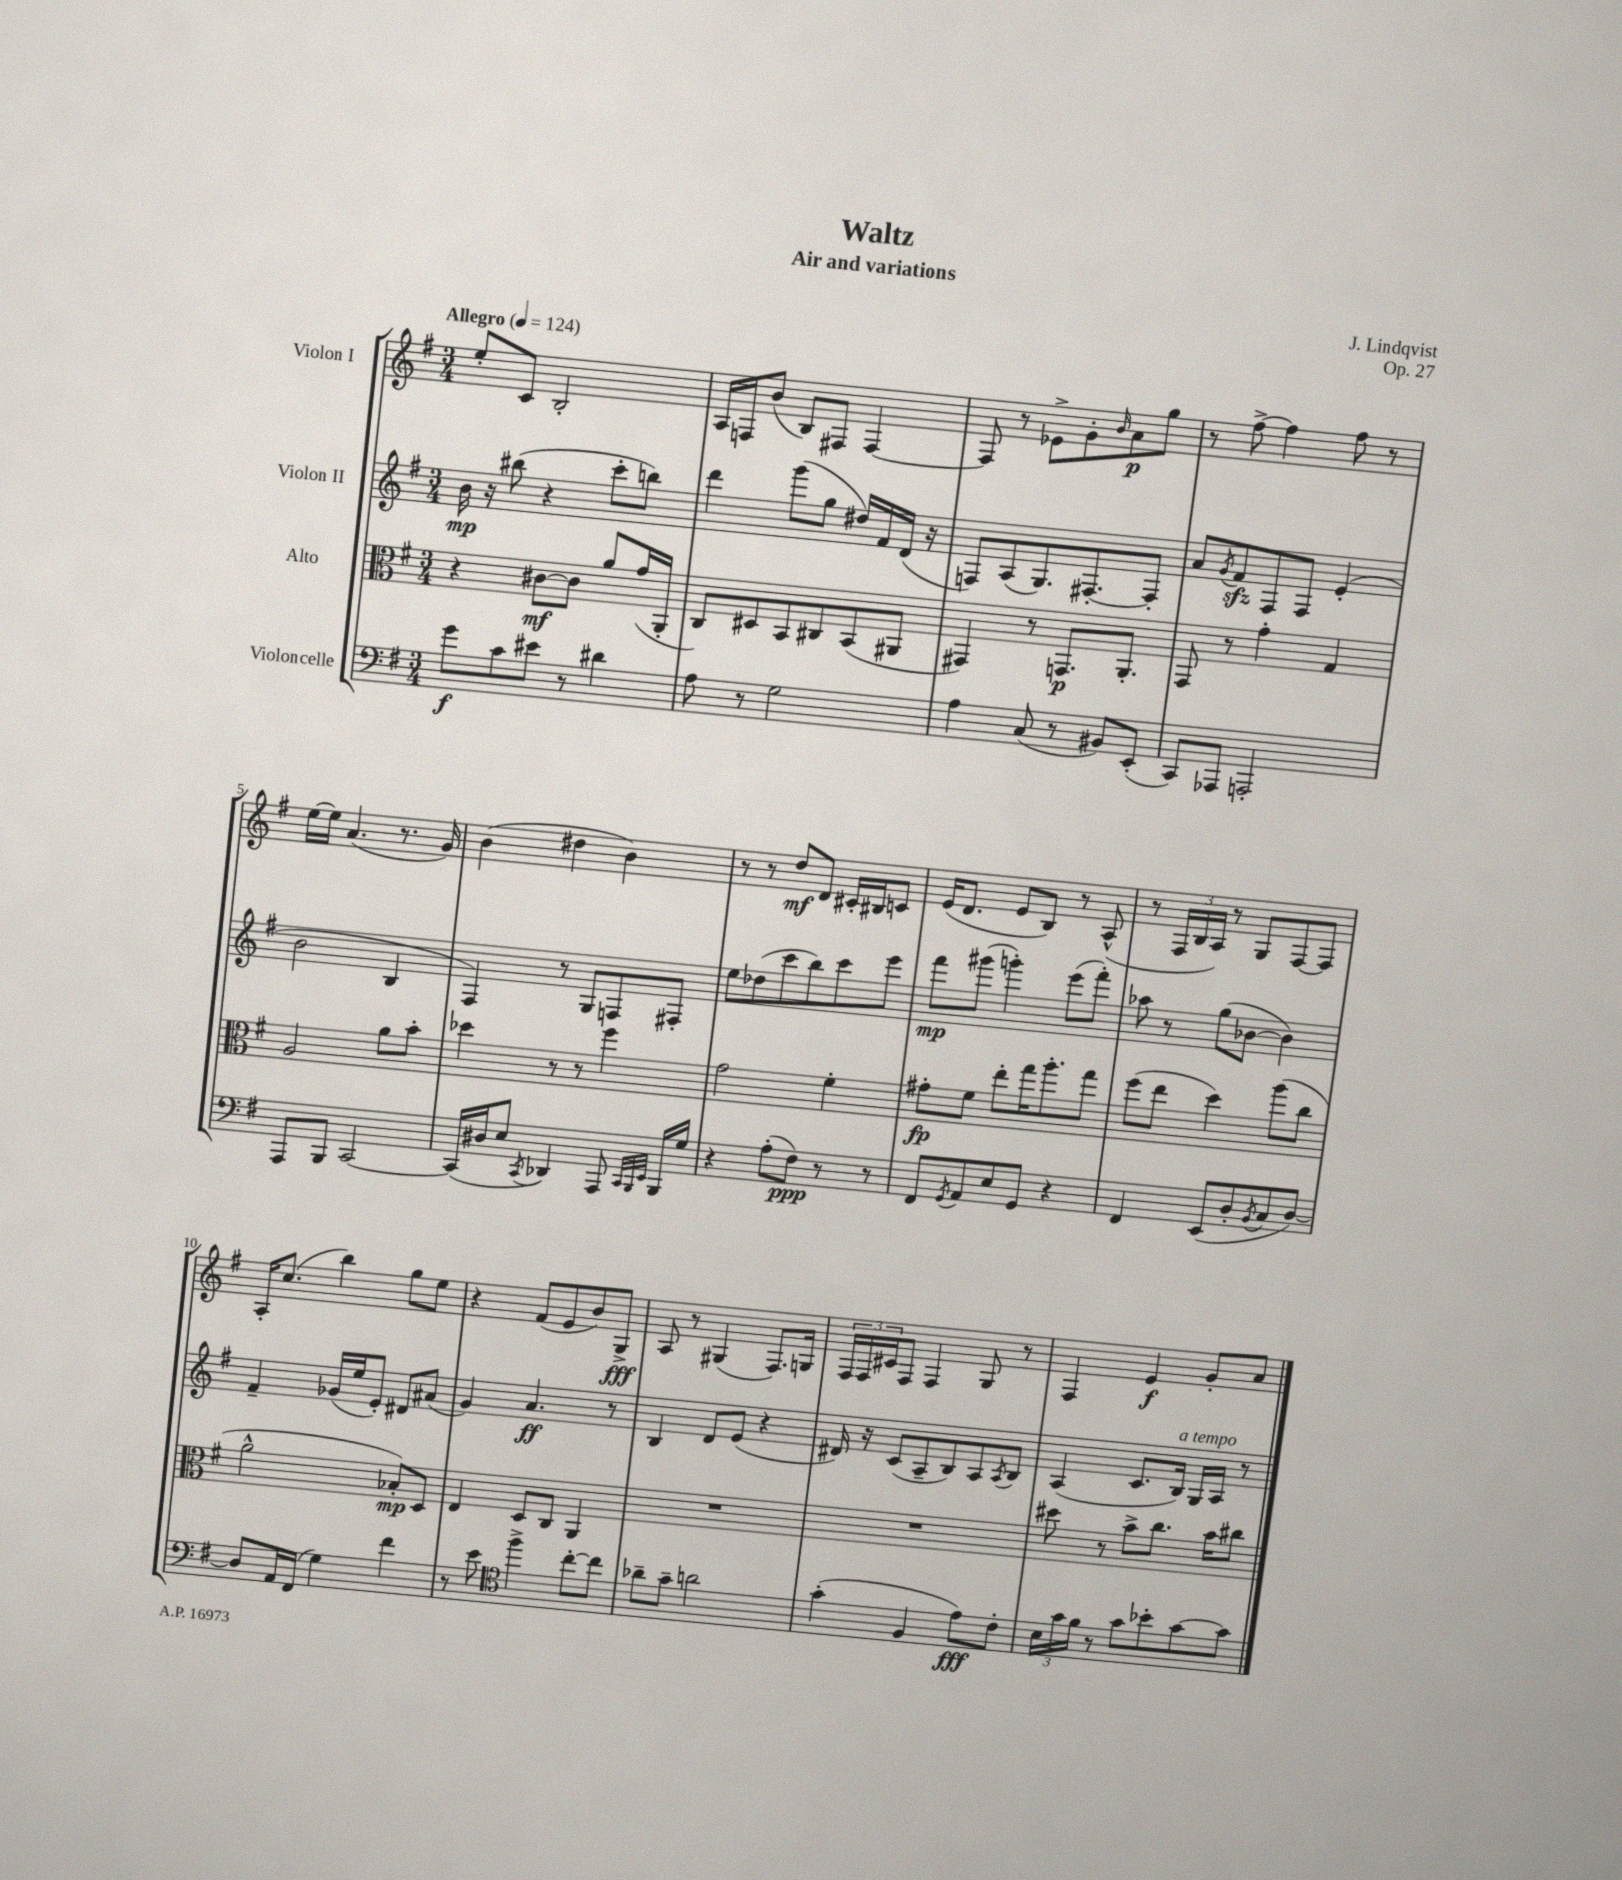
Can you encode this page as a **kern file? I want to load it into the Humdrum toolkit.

**kern	**kern	**kern	**kern
*staff4	*staff3	*staff2	*staff1
*clefF4	*clefC3	*clefG2	*clefG2
*k[f#]	*k[f#]	*k[f#]	*k[f#]
*M3/4	*M3/4	*M3/4	*M3/4
*MM124	*MM124	*MM124	*MM124
8g	4r	16b	8ee'
.	.	16r	.
8c	.	(8bb#	8c
8e#	[8c#	4r	2B'
8r	8c#]	.	.
4d#	8a	8ccc'	.
.	(16g	8bb)	.
.	16AA'	.	.
=	=	=	=
8A	8C)	4ddd	16A
.	.	.	16F
8r	8D#	.	(8b
2G	8BB	(8ggg	8B)
.	8C#	8gg	8F#
.	(8BB	16dd#)	[4F#
.	.	16f#	.
.	8AA#	(16d	.
.	.	16r	.
=	=	=	=
4A	4GG#)	8F)	8F#]
.	.	(8A	8r
(8C	8r	8.G)	8e-^
8r	8.GG	.	8g'
.	.	[8.F#'	.
.	.	.	16qqb
8BB#)	.	.	8a
.	8.AA'	.	.
(8EE'	.	8F#']	8gg
=	=	=	=
8CC)	8GG	8a	8r
.	.	8qg	.
8AAA-	8r	8f#	[8ff#^
2AAA'	4g'	8F#	4ff#]
.	.	8F#	.
.	4G	(4e'	8ff#
.	.	.	8r
=	=	=	=
8AAA	2A	2b	[16ee
.	.	.	16ee]
8BBB	.	.	(4.a
[2CC	.	.	.
.	8a	4B	8.r
.	8b'	.	.
.	.	.	16g)
=	=	=	=
(16CC]	4dd-	4F#)	(4b
16D#	.	.	.
8E	.	.	.
8qCC	.	.	.
4DD-)	8r	8r	4dd#
.	8r	8G	.
8AAA	4ff#	8F	4b)
32qqCC	.	.	.
32qqBBB	.	.	.
32qqEE	.	.	.
16BBB	.	8F#'	.
16G	.	.	.
=	=	=	=
4r	2g	8ee	8r
.	.	(8dd-	8r
(8A'	.	8ccc	8dd
8F#)	.	8bb)	8d
8r	4f#'	8ccc	16c#'
.	.	.	16B#
8r	.	8eee	8c
=	=	=	=
8FF#	8g#'	8fff#	(16e
.	.	.	8.d
8qGG	.	.	.
8AA	8f#	(8ggg#	.
8E	8ee'	4ggg')	8e
8GG	16gg	.	8B)
.	8.aa'	.	.
4r	.	(8eee	8r
.	8gg	8fff#')	(8A^^
=	=	=	=
4FF#	(8ff#	8aa-	8r
.	8ee	8r	24F#
.	.	.	24B
.	.	.	24A)
(8EE	4dd)	(8gg	8r
8D'	.	[8b-	8G
8qBB	.	.	.
8C	(8aa	4b-])	[8F#
[8D)	8cc	.	8F#]
=	=	=	=
8D]	2a^^	4f#~	16A'
.	.	.	(8.cc
16AA	.	.	.
(16FF#	.	.	.
4G)	.	(16g-	4bb)
.	.	16ee	.
.	.	8e')	.
4f#	8B-')	8d#	8gg
.	8D	(8a#	8ee
=	=	=	=
8r	4E	4g)	4r
8e	.	.	.
*clefC4	*	*	*
4ff#^	8D	4.a	(8f#
.	8C	.	8e
[8cc'	4AA	.	8b)
8cc]	.	8r	8G^
=	=	=	=
8a-~	2.r	4B	8A
8g~	.	.	8r
2a	.	8d	(4G#
.	.	(8e	.
.	.	4r	8.F#)
.	.	.	16G
=	=	=	=
(4g'	2.r	16d#)	24F#
.	.	.	24F#
.	.	16r	.
.	.	.	24c#
.	.	(8c	8F#
4F#	.	8A~	4F#
.	.	8B)	.
8e)	.	8A	8G
.	.	8qA	.
8c'	.	8B	8r
=	=	=	=
24B	8dd#	(4A	4F#
24g	.	.	.
24f#	.	.	.
8r	8r	.	.
8g	8b^	8.c	4e
8b-'	8.cc	.	.
.	.	16B)	.
[8g	.	16G	8g'
.	16b	16A	.
8g]	8cc#	8r	8a
==	==	==	==
*-	*-	*-	*-
